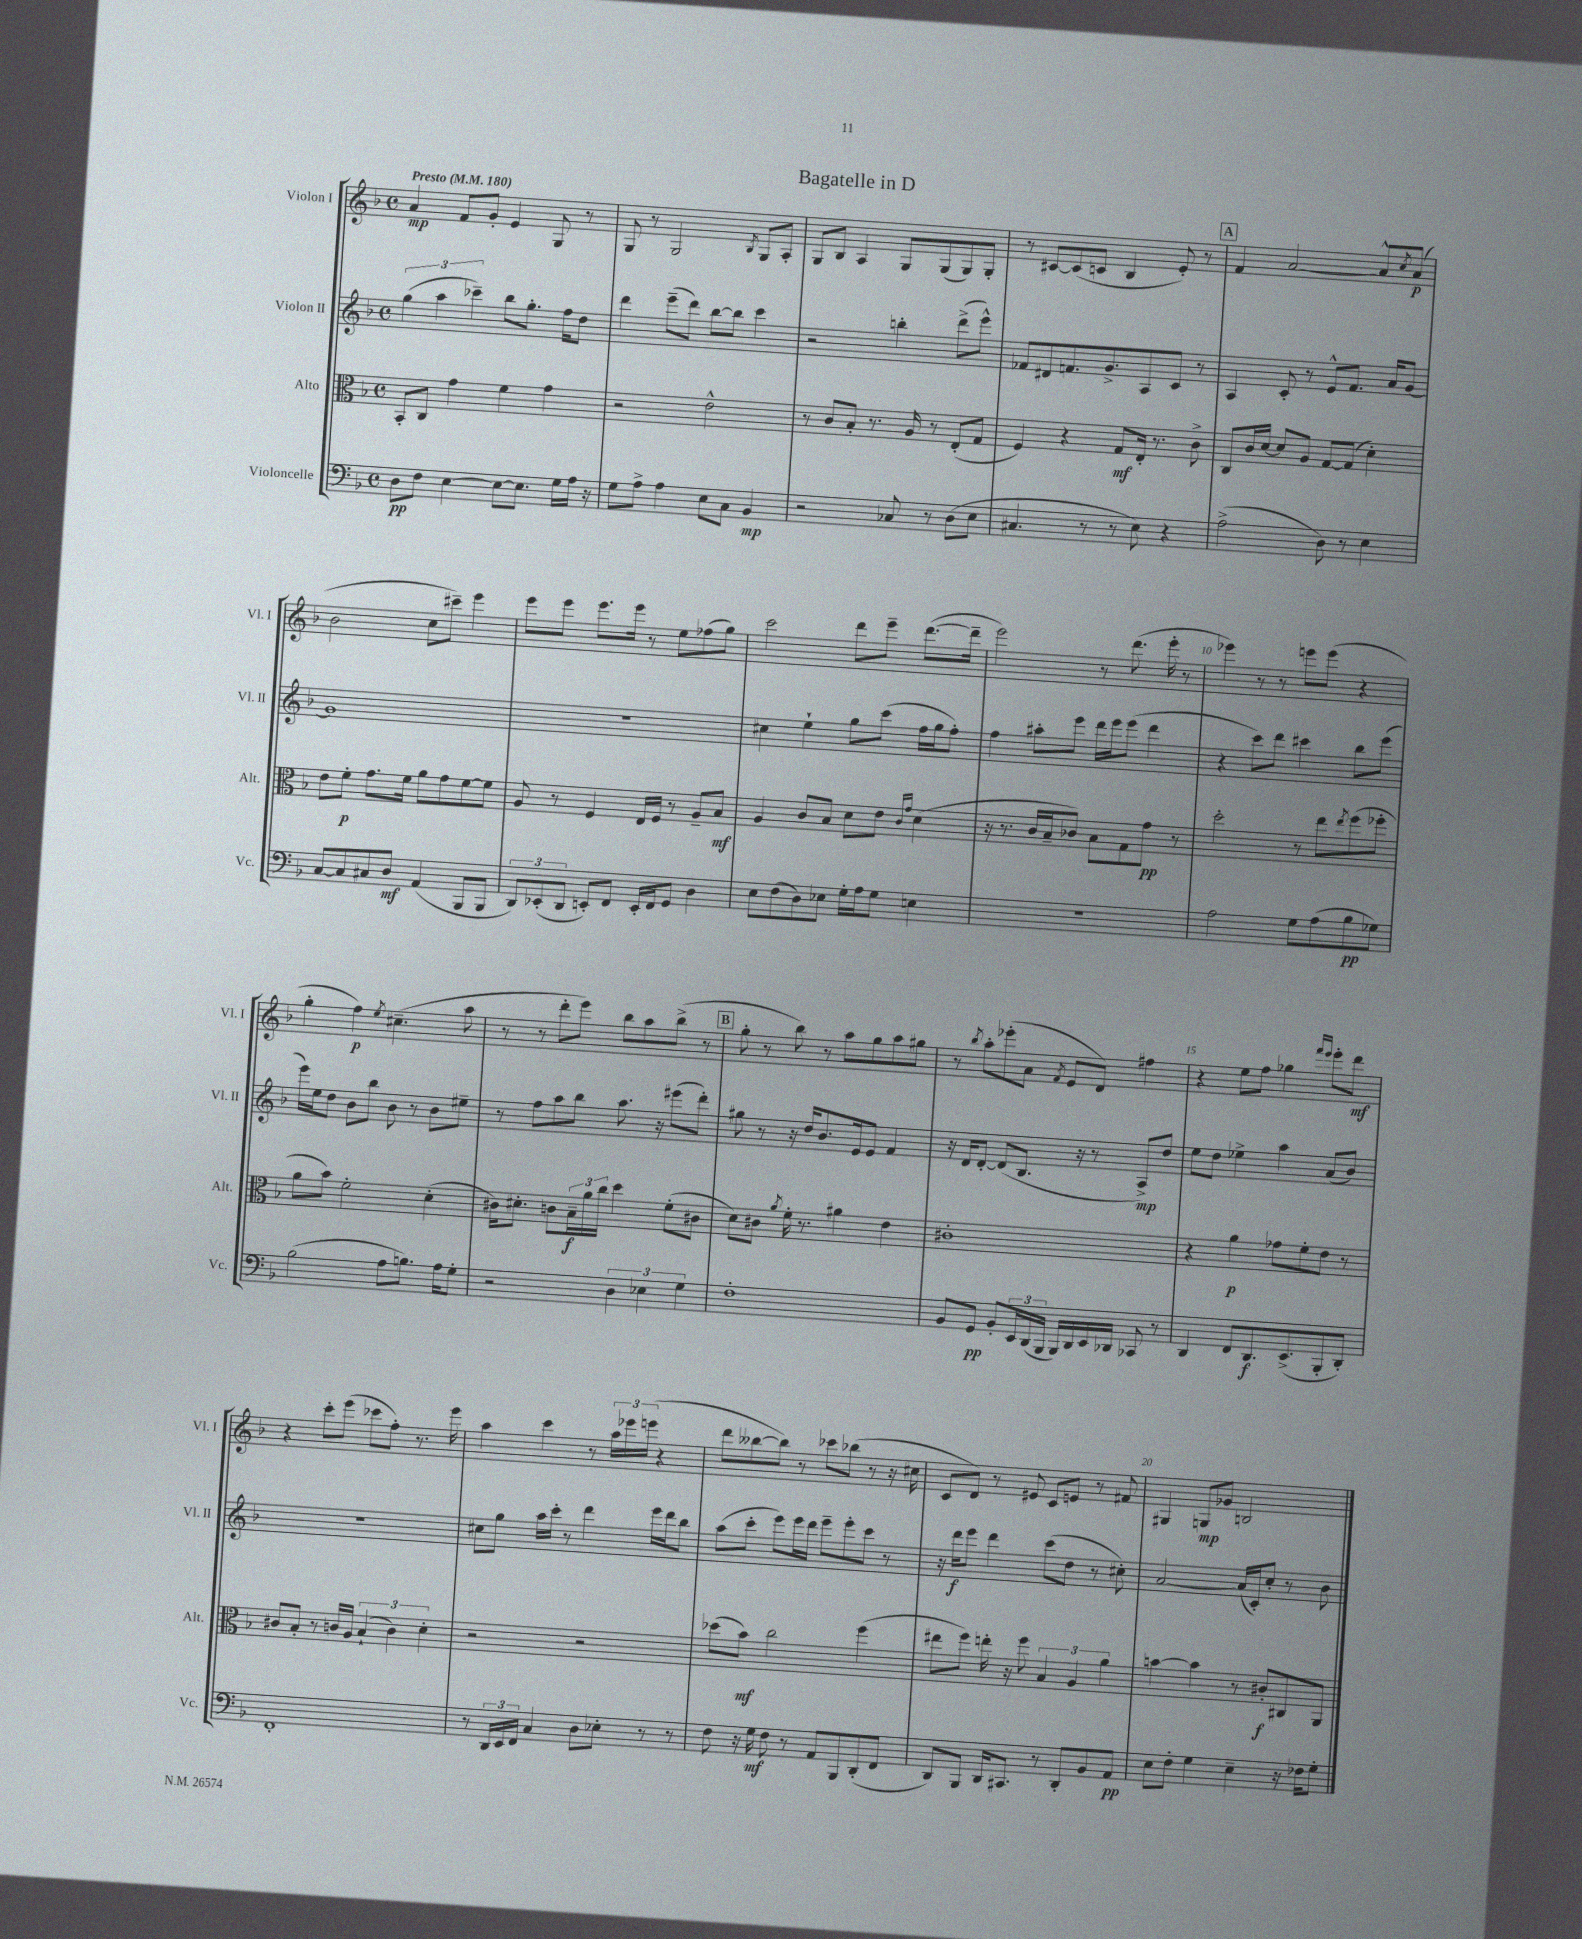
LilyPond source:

\header { title = "Bagatelle in D" }
<<
\new StaffGroup <<
\new Staff = "s0" \with { instrumentName = "Violon I" shortInstrumentName = "Vl. I" } {
    \clef treble \key f \major \defaultTimeSignature \time 4/4 \tempo "Presto" 4 = 180
    a'4\mp f'8 g'8-. e'4 g8 r8 |
    g8 r8 g2 \acciaccatura { bes8 } g8 a8-. |
    g8 bes8 a4 g8 g8( g8) g8-. |
    r8 cis'8~ cis'8( c'8 bes4 e'8-.) r8 |
    \mark \markup { \box "A" } f'4 a'2~ a'8-^ \acciaccatura { c''8 } a'8\p( |
    bes'2 c''8 cis'''8--) e'''4 |
    e'''8 e'''8 e'''8. e'''16 r8 e''8 fes''8( g''8) |
    c'''2 d'''8 e'''8-- d'''8.~( d'''16-- |
    e'''2) r8 d'''8.( e'''16-. r8 |
    ees'''4) r8 r8 e'''8 e'''8( r4 |
    g''4-. f''4\p) \acciaccatura { e''8 } cis''4.--( a''8 |
    r8 r8 d'''8-. e'''8) bes''8 a''8 bes''8->( r8 |
    \mark \markup { \box "B" } g''8-. r8 bes''8) r8 a''8 g''8 a''8 gis''8 |
    r8 \acciaccatura { bes''8 } a''8-. ees'''8-.( a'8 \acciaccatura { f'8 } e'8 d'8) fis''4 |
    r4 e''8 f''8 ges''4 \grace { f'''16 e'''16 } e'''8-. d'''8\mf |
    r4 c'''8-. e'''8( ces'''8 f''8-.) r8. e'''16 |
    a''4 c'''4 r8 \tuplet 3/2 { a''16 ees'''16 e'''16( } r4 |
    d'''8 beses''8~ beses''8) r8 ces'''8 bes''8( r8 r16 cis''16 |
    c'8 d'8) r8 eis'8 c'8 e'8 r8 fis'8 |
    gis4 g8\mp ges'8 b2 \bar "|." |
}
\new Staff = "s1" \with { instrumentName = "Violon II" shortInstrumentName = "Vl. II" } {
    \clef treble \key f \major \defaultTimeSignature \time 4/4
    \tuplet 3/2 { g''4( a''4 ces'''4--) } bes''8 g''8.-. f''16 d''8 |
    d'''4 e'''8--( d'''8) bes''8~ bes''8 c'''4 |
    r2 b''4-. d'''8->( e'''8-^) |
    fes'8 dis'8 f'8. g'8.-> a8 c'8 r8 |
    \mark \markup { \box "A" } a4 c'8-. r8 e'8-^ f'8. a'16 g'8~ |
    g'1 |
    R1 |
    cis''4 e''4-! g''8 c'''8( f''16 g''16 f''8-.) |
    f''4 ais''8-. e'''8 d'''16 e'''16 e'''8( d'''4 |
    r4 c'''8) d'''8 cis'''4 bes''8 e'''8( |
    e'''16) e''16 d''8 bes'8 bes''8 bes'8 r8 bes'8 eis''8-- |
    r8 f''8 a''8 bes''8 a''8. r16 eis'''8( d'''8-.) |
    \mark \markup { \box "B" } gis''8 r8 r16 d''16 bes'8. e'16 e'8 f'4 |
    r16 d'16 d'8~-. d'8( bes8. r16 r8 a8->\mp) d''8 |
    e''8 d''8 ees''4-> a''4 a'8( bes'8) |
    R1 |
    cis''8 g''8 a''16 c'''16-. r8 d'''4 e'''16 d'''16 bes''8 |
    a''8( c'''8-. e'''8) e'''16 d'''16 e'''8-- e'''8-. c'''8 r8 |
    r16 d'''16\f e'''8 d'''4 c'''8( d''8 r8 cis''8-.) |
    a'2~ a'16( c'16-.) c''8-. r8 bes'8 \bar "|." |
}
\new Staff = "s2" \with { instrumentName = "Alto" shortInstrumentName = "Alt." } {
    \clef alto \key f \major \defaultTimeSignature \time 4/4
    bes,8-. c8 g'4 f'4 g'4 |
    r2 e'2-^ |
    r8 c'8 bes8-. r8. a16 r8 e8-.( g8 |
    f4) r4 g8\mf e16-. r8. c'8-> |
    \mark \markup { \box "A" } c8 c'16 d'16~ d'8 a8 g8~ g8( d'4-.) |
    e'8 f'8-.\p g'8. f'16 a'8 g'8 f'8~ f'8 |
    a8 r8 f4 e16 f16 r8 a8-- bes8\mf |
    a4 c'8 bes8 d'8 e'8 \grace { c'16 g'16 } d'4( |
    r16 r8. c'16 bes16-- ces'8) bes8 g8 g'8\pp r8 |
    d''2-. r8 e''8 \acciaccatura { e''8 } f''8( fes''8-. |
    a'8 bes'8) f'2-. d'4-.( |
    cis'16) dis'8.-. c'8 \tuplet 3/2 { bes16--\f a'16 c''16 } d''4 f'8-.( cis'8 |
    \mark \markup { \box "B" } d'8) cis'8 \acciaccatura { a'8 } f'16-. r8. ais'4 e'4 |
    cis'1-. |
    r4 a'4\p ges'8 f'8-. e'8 r8 |
    cis'8 bes8-. r8 c'16 a16 \tuplet 3/2 { bes4-!( c'4) d'4-. } |
    r2 r2 |
    des''8( bes'8\mf) c''2 f''4( |
    eis''8 f''8) e''16-. r16 f''8 \tuplet 3/2 { bes4 a4 a'4 } |
    b'4~ b'4 r8 cis'8-.\f cis8 a,8 \bar "|." |
}
\new Staff = "s3" \with { instrumentName = "Violoncelle" shortInstrumentName = "Vc." } {
    \clef bass \key f \major \defaultTimeSignature \time 4/4
    d8\pp f8 e4~ e8~ e8. g16 a16 r16 |
    g8 a8-> a4 e8 c8 bes,4\mp |
    r2 ces8 r8 d8( e8 |
    cis4. r8 r8 e8) r4 |
    \mark \markup { \box "A" } a2->( d8) r8 e4 |
    c8~ c8 cis8 d8\mf a,4( bes,,8 bes,,8 |
    \tuplet 3/2 { d,8) ees,8-.( d,8 } e,8-.) f,8 e,16-. f,16 g,8 d4 |
    e8 f8( d8) ees8 g16-. a16 g8 e4 |
    r1 |
    a2 g8 a8( bes8\pp ges8) |
    bes2( a8 b8.) a16 g8-. |
    r2 \tuplet 3/2 { d4 ees4 g4 } |
    \mark \markup { \box "B" } f1-. |
    bes,8 g,8\pp bes,8-. \tuplet 3/2 { e,16 d,16( bes,,16 } bes,,16) d,16 e,16 des,16 ces,8 r8 |
    d,4 f,8 d,8.\f e,8.->( bes,,8-. d,8-.) |
    f,1-. |
    r8 \tuplet 3/2 { d,16 e,16 f,16 } c4 d8 ees8-. r8 r8 |
    f8 r16 g16\mf f8 r8 a,8 bes,,8 d,8-.( f,8 |
    d,8) bes,,8 d,16 cis,8. r8 d,8-. bes,8 a,8\pp |
    e8 f8-. g4 e4-- r16 fes16 g8-. \bar "|." |
}
>>
>>
\layout { \context { \Score \override BarNumber.break-visibility = ##(#f #t #t) barNumberVisibility = #(every-nth-bar-number-visible 5) } }
